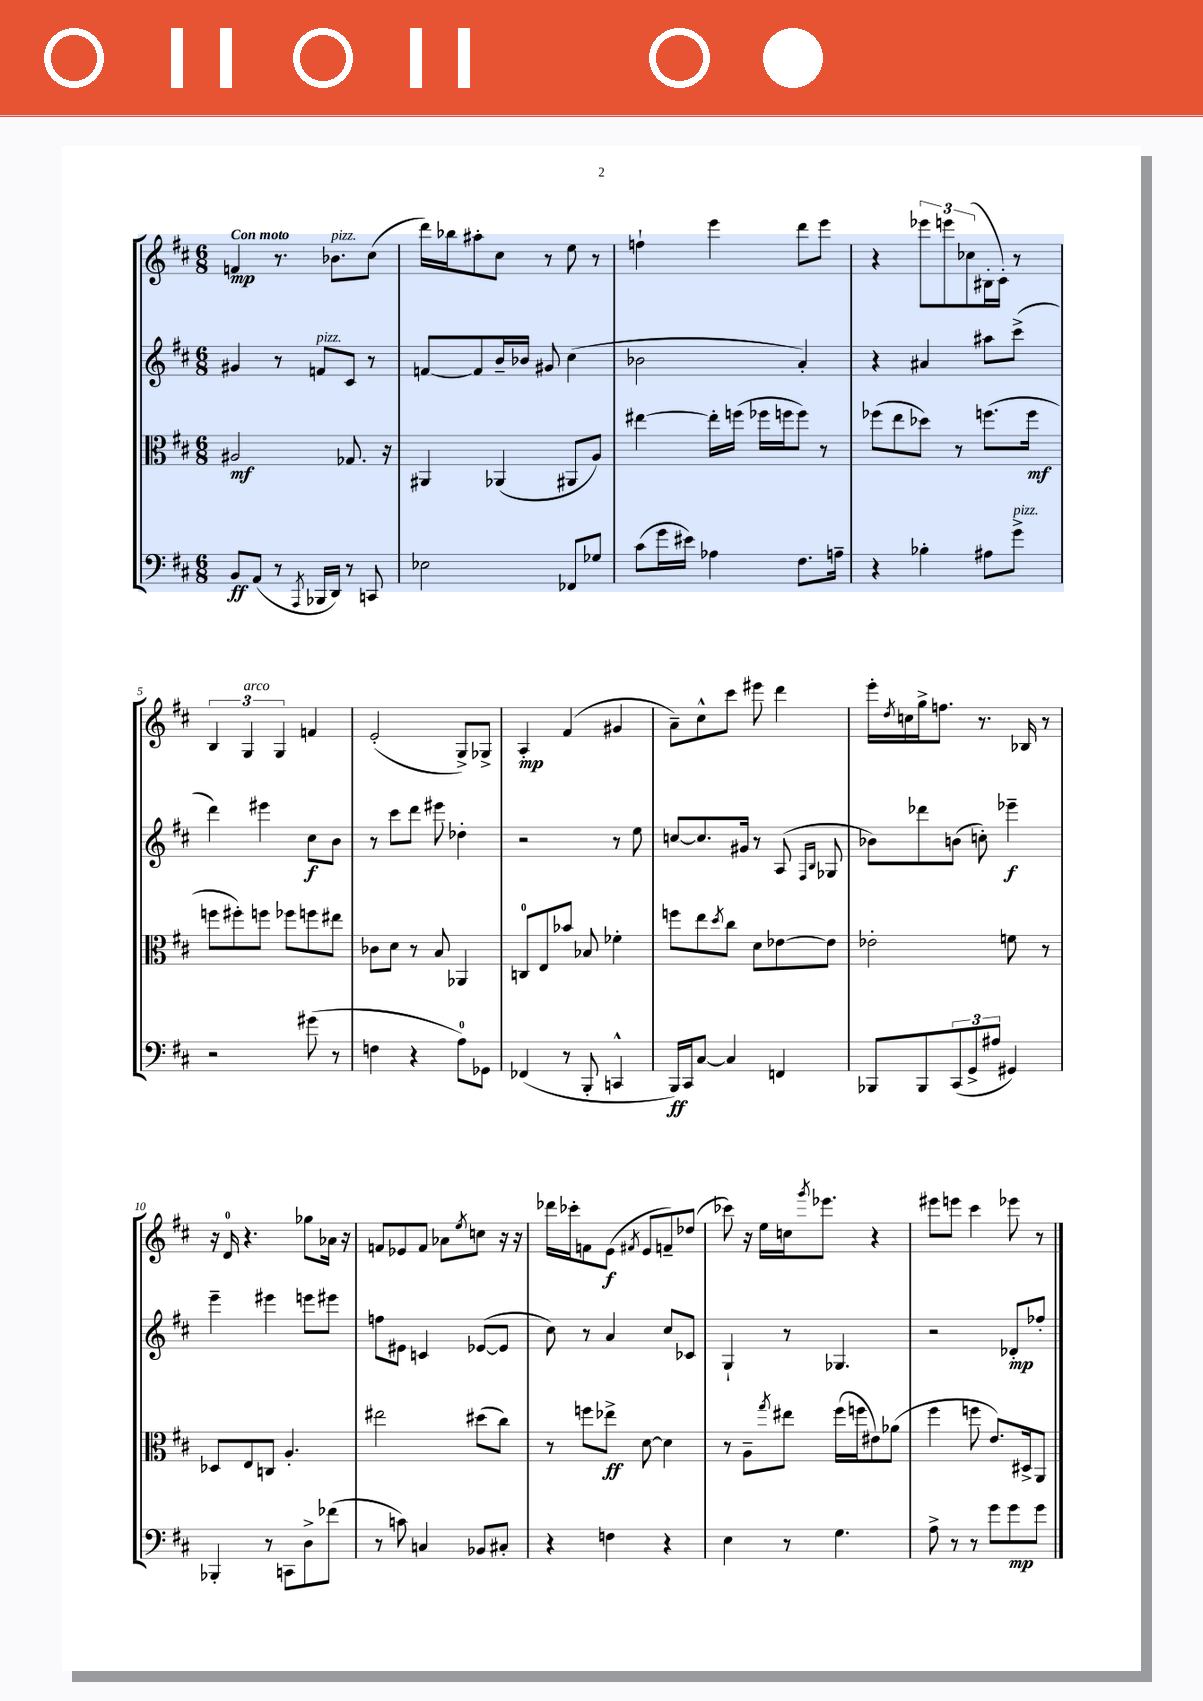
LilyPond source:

<<
\new StaffGroup <<
\new Staff = "s0" {
    \clef treble \key d \major \numericTimeSignature \time 6/8 \tempo "Con moto"
    f'4\mp r8. bes'8.^\markup { \italic "pizz." } cis''8( |
    d'''16) bes''16 ais''8-. cis''8 r8 e''8 r8 |
    f''4-! e'''4 d'''8 e'''8 |
    r4 \tuplet 3/2 { ees'''8 e'''8 ces''8( } bis16-. cis'16-.) r8 |
    \tuplet 3/2 { b4 g4^\markup { \italic "arco" } g4 } f'4 |
    e'2-.( g8->) ges8-> |
    a4-.\mp fis'4( gis'4 |
    a'8--) cis''8-^ cis'''8 eis'''8 d'''4 |
    e'''16-. \acciaccatura { d''8 } c''16 g''16-> f''8. r8. bes16 r8 |
    r16 d'16-0 r4. ges''8 aes'16 r16 |
    f'8 ees'8 f'8 aes'8 \acciaccatura { e''8 } c''8 r16 r16 |
    des'''16 ces'''16-. f'8 e'8\f( \acciaccatura { fis'8 } e'8 f'8--) des''8( |
    ces'''8) r16 e''16 c''16 \acciaccatura { g'''8 } ees'''8. r4 |
    eis'''8 e'''8 cis'''4 ees'''8 r8 \bar "|." |
}
\new Staff = "s1" {
    \clef treble \key d \major \numericTimeSignature \time 6/8
    gis'4 r8 f'8^\markup { \italic "pizz." } cis'8 r8 |
    f'8~ f'8 b'16-- bes'16 gis'8 cis''4( |
    bes'2 a'4-.) |
    r4 ais'4 ais''8 cis'''8->( |
    d'''4) eis'''4 cis''8\f b'8 |
    r8 cis'''8 d'''8 eis'''8 des''4-. |
    r2 r8 e''8 |
    c''8~ c''8. gis'16 r8 a8( \grace { fis16 b16 } ges8 |
    bes'8) des'''8 b'8( c''8-.) ees'''4--\f |
    e'''4-- eis'''4 e'''8 eis'''8 |
    f''8 eis'8 c'4 ees'8~( ees'8 |
    cis''8) r8 a'4 cis''8 ces'8 |
    g4-! r8 ges4. |
    r2 des'8-.\mp fes''8-. \bar "|." |
}
\new Staff = "s2" {
    \clef alto \key d \major \numericTimeSignature \time 6/8
    ais2\mf ges8. r16 |
    ais,4 aes,4( ais,8 a8) |
    eis''4~ eis''16-. f''16( fes''16 f''16 f''8) r8 |
    fes''8( e''8 des''8) r8 f''8.( f''16\mf |
    f''8 fis''8-.) f''8 fes''8 f''8 eis''8 |
    ces'8 d'8 r8 b8 aes,4 |
    c8-0 e8 bes'8 bes8 fes'4-. |
    f''8 e''8 \acciaccatura { d''8 } cis''8 d'8 ees'8~ ees'8 |
    ees'2-. f'8 r8 |
    des8 e8 c8 a4.-. |
    eis''2 dis''8( cis''8) |
    r8 f''8 ees''8->\ff d'8~ d'4 |
    r8 a8-- \acciaccatura { g''8 } eis''8 fis''16( f''16 eis'8) aes'8( |
    fis''4 f''8 e'8.) dis16-> a,8 \bar "|." |
}
\new Staff = "s3" {
    \clef bass \key d \major \numericTimeSignature \time 6/8
    b,8\ff a,8( r8 \acciaccatura { a,,8 } bes,,16 d,16) r8 c,8 |
    ees2 fes,8 ges8 |
    cis'8( g'16 eis'16) aes4 fis8. a16-- |
    r4 bes4-. ais8 g'8->^\markup { \italic "pizz." } |
    r2 gis'8( r8 |
    f4 r4 a8-0) ges,8 |
    fes,4( r8 b,,8-. c,4-^ |
    b,,16\ff) cis,16 cis8~ cis4 f,4 |
    bes,,8 bes,,8 \tuplet 3/2 { cis,8( g,8-> ais8 } gis,4) |
    bes,,4-. r8 c,8 d8-> fes'8( |
    r8 c'8) c4 bes,8 cis8-. |
    r4 f4 r4 |
    e4 r8 g4. |
    a8-> r8 r8 g'8 g'8\mp g'8 \bar "|." |
}
>>
>>
